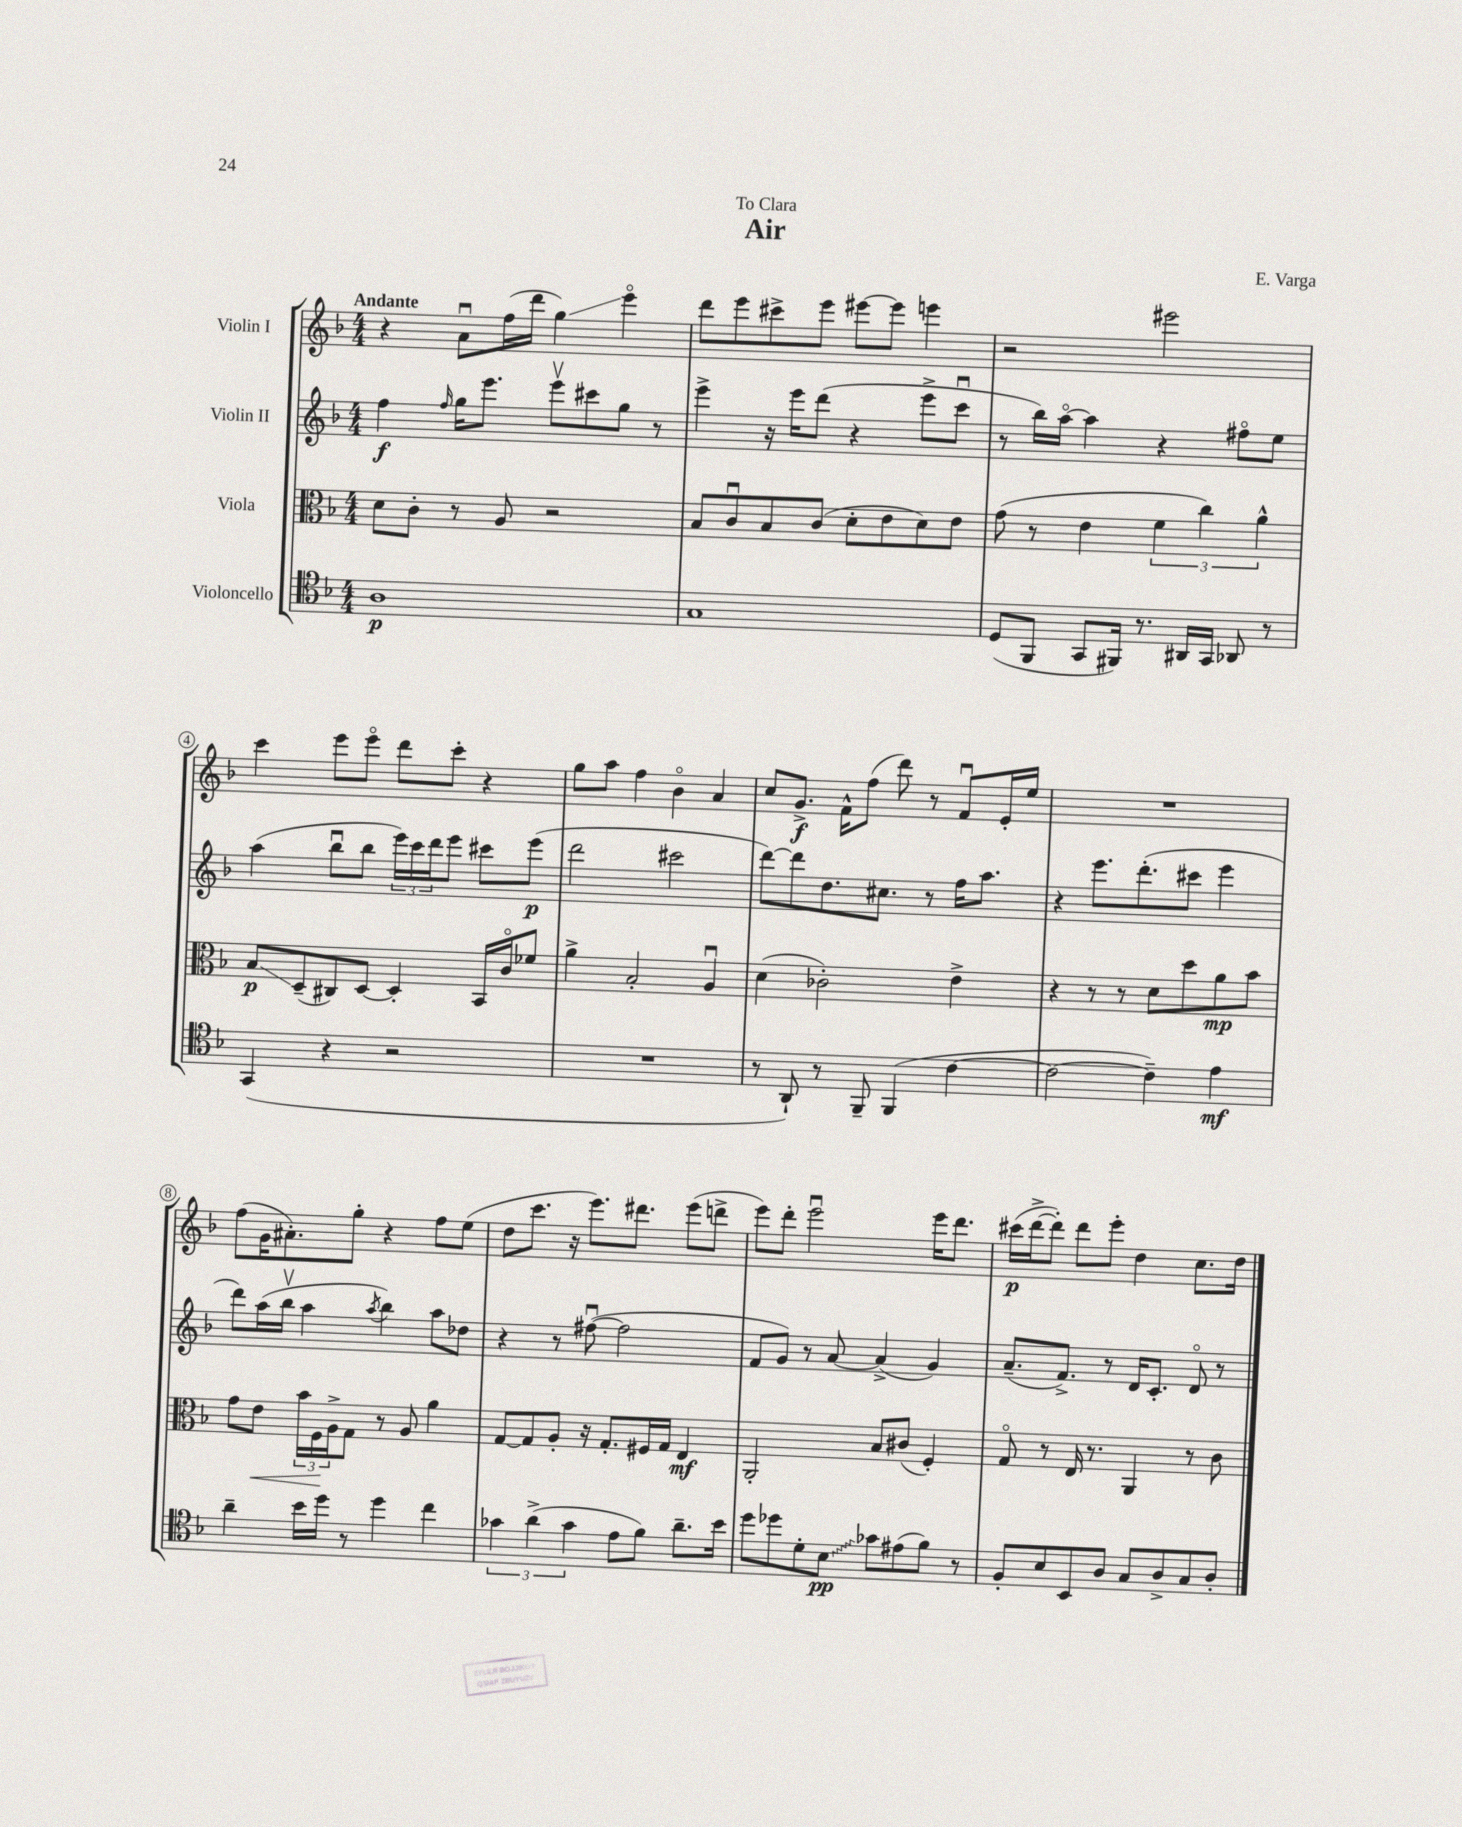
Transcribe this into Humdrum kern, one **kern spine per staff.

**kern	**kern	**kern	**kern
*staff4	*staff3	*staff2	*staff1
*clefC4	*clefC3	*clefG2	*clefG2
*k[b-]	*k[b-]	*k[b-]	*k[b-]
*M4/4	*M4/4	*M4/4	*M4/4
1A	8d	4ff	4r
.	8c'	.	.
.	.	16qqff	.
.	8r	16gg	8au
.	.	8.eee	.
.	8A	.	(16ff
.	.	.	16ddd
.	2r	8eeev	4gg)
.	.	8ccc#	.
.	.	8gg	4eeeo
.	.	8r	.
=	=	=	=
1G	8B-	4eee^	8ddd
.	8cu	.	8eee
.	8B-	16r	8ccc#^
.	.	16eee	.
.	(8c	(8ddd	8eee
.	8d'	4r	[8eee#
.	8e	.	8eee#]
.	8d)	8eee^	4eee
.	8e	8cccu	.
=	=	=	=
(8D	(8g	8r	2r
8FF	8r	16bb-)	.
.	.	[16aao	.
8GG	4e	4aa]	.
16FF#)	.	.	.
8.r	.	.	.
.	6f	4r	2eee#
16AA#	.	.	.
.	6cc)	.	.
16GG	.	.	.
8AA-	.	8ff#o	.
.	6a^^	.	.
8r	.	8ee	.
=	=	=	=
(4GG	8B-	(4aa	4ccc
.	(8D~	.	.
4r	8C#)	8bb-u	8eee
.	[8D	8bb-	8eeeo
2r	4D']	24eee)	8ddd
.	.	24ccc	.
.	.	24ddd	.
.	.	8eee	8ccc'
.	16BB-	8ccc#	4r
.	16co	.	.
.	8f-	(8eee	.
=	=	=	=
1r	4a^	2ddd	8gg
.	.	.	8aa
.	2B-'	.	4ff
.	.	2ccc#	4b-o
.	4Au	.	4a
=	=	=	=
8r	(4d	[8ddd)	8cc
8AA`)	.	8ddd]	8.g^
8r	2c-')	8.dd	.
.	.	.	16f^^
8FF~	.	.	(8ff
.	.	8.cc#	.
(4FF	.	.	8ddd)
.	.	8r	8r
[4c	4e^	16ff	8fu
.	.	8.aa	.
.	.	.	16e'
.	.	.	16ee
=	=	=	=
2c_	4r	4r	1r
.	8r	8.eee	.
.	8r	.	.
.	.	(8.ddd'	.
4c~])	8d	.	.
.	8dd	8ccc#	.
4e	8a	4eee	.
.	8b-	.	.
=	=	=	=
4a~	8g	8ddd)	(8ff
.	8e	(16aa	16g
.	.	16bb-v	8.a#')
16b-	24b-	4aa	.
.	24F	.	.
16dd	.	.	.
.	24A^	.	.
8r	8G	.	8gg'
.	.	8qaa	.
4dd	8r	4bb-)	4r
.	8A	.	.
4cc	4a	8aa	8ff
.	.	8dd-	(8ee
=	=	=	=
6g-	[8G	4r	8dd
.	8G]	.	8.ccc
(6a^	.	.	.
.	8A'	8r	.
.	.	.	16r
6g-	.	.	.
.	16r	([8ff#u	8.eee)
.	8.G'	.	.
8e	.	2ff#]	.
.	.	.	8.ddd#
8f)	16F#	.	.
.	16G	.	.
8.a~	4E	.	(8eee
.	.	.	8ddd^
16b-	.	.	.
=	=	=	=
8dd	2AA'	8f	8eee)
8dd-	.	8g)	8ddd'
8d'	.	8r	2eeeu
8B-	.	[8a	.
8g-	8B-	(4a^]	.
(8e#	(8c#	.	.
8f)	4F')	4g)	16eee
.	.	.	8.ddd
8r	.	.	.
=	=	=	=
8F'	8Go	(8.a~	(16ccc#
.	.	.	[16ddd^
8B-	8r	.	8ddd'])
.	.	8.f^)	.
8BB-	16E	.	8ddd
.	8.r	.	.
8A	.	8r	8eee'
8G	4AA	16d	4dd
.	.	8.c'	.
8A^	.	.	.
8G	8r	8do	8.cc
8A'	8c	8r	.
.	.	.	16dd
==	==	==	==
*-	*-	*-	*-
